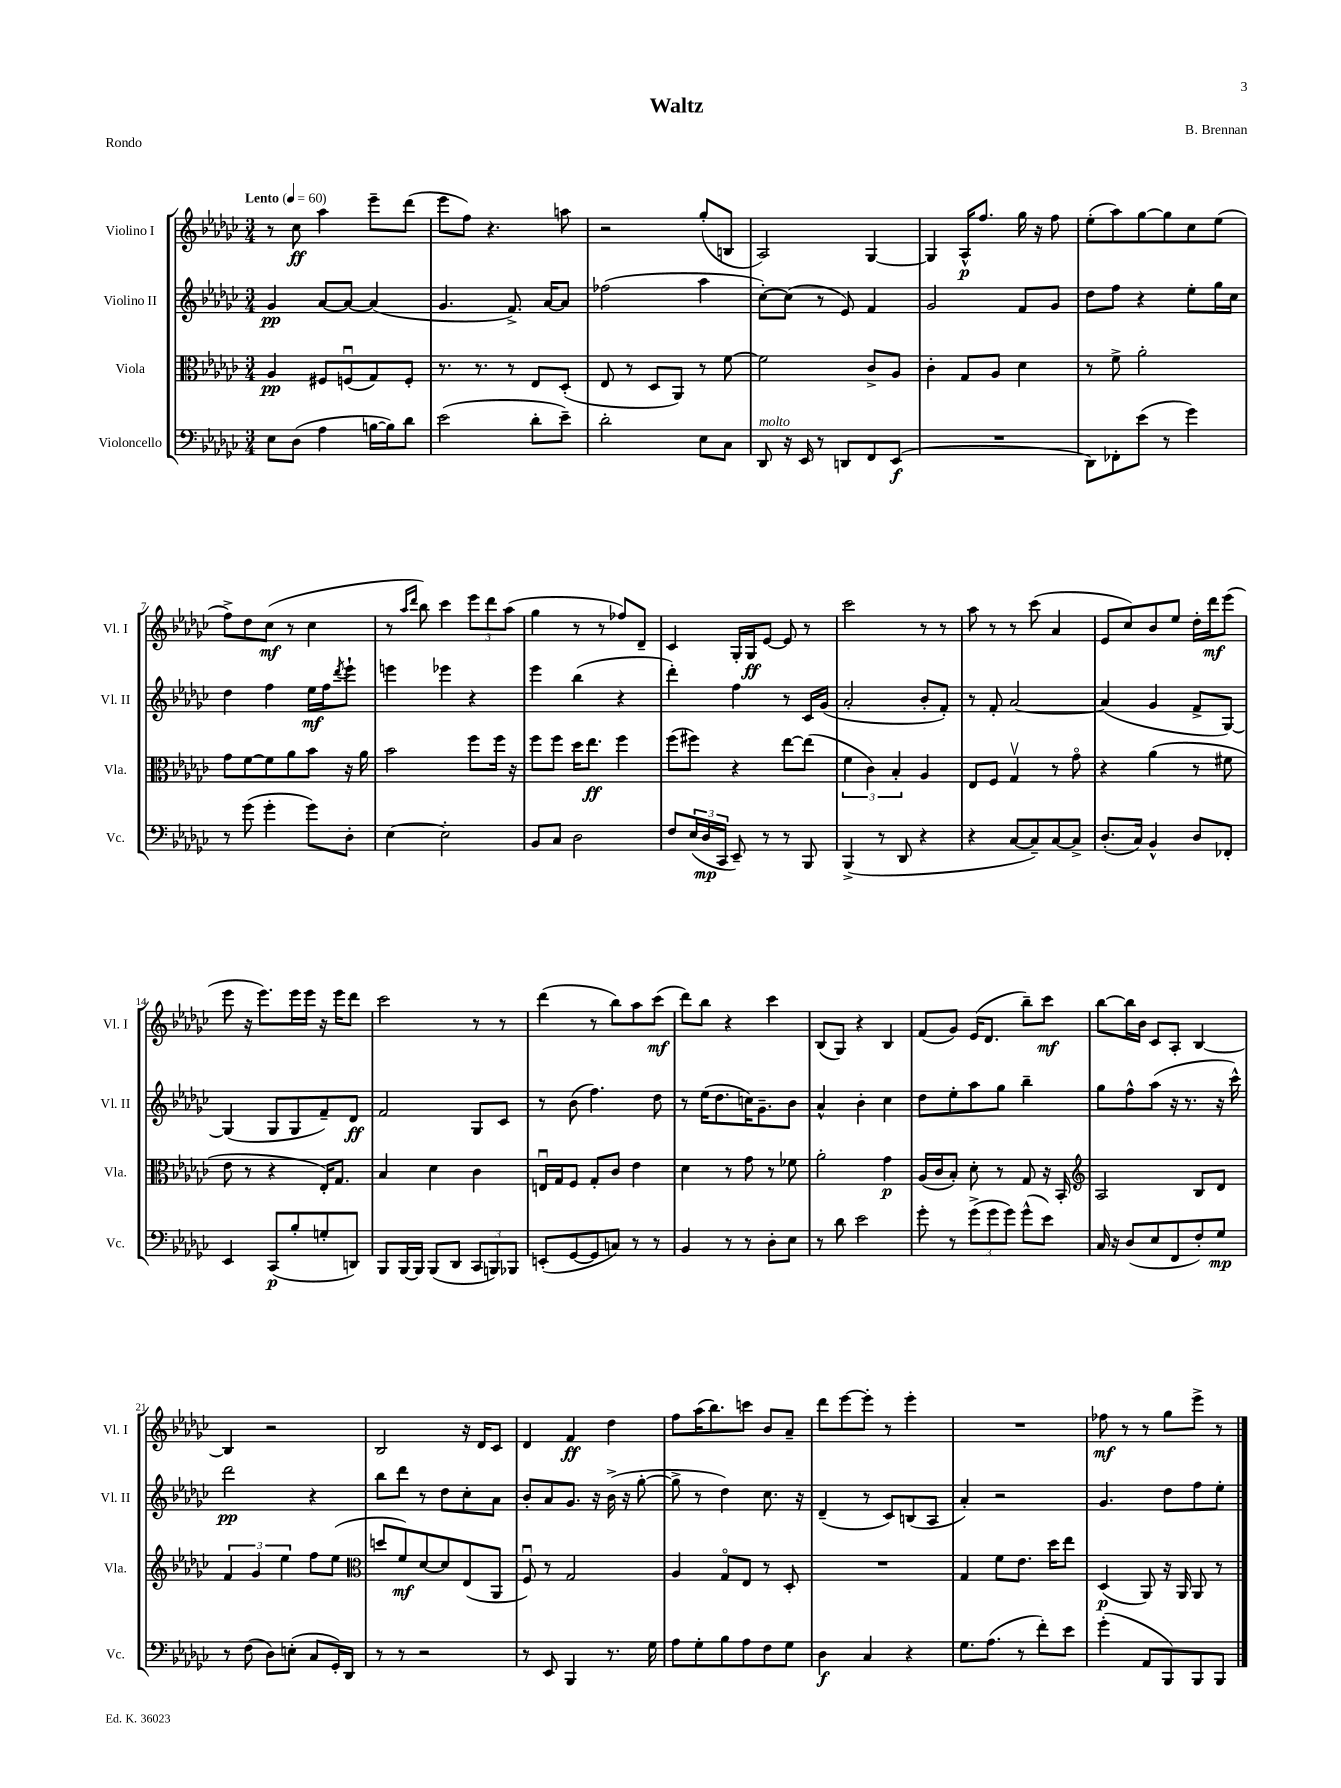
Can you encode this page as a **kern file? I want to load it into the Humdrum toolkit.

**kern	**kern	**kern	**kern
*staff4	*staff3	*staff2	*staff1
*clefF4	*clefC3	*clefG2	*clefG2
*k[b-e-a-d-g-c-]	*k[b-e-a-d-g-c-]	*k[b-e-a-d-g-c-]	*k[b-e-a-d-g-c-]
*M3/4	*M3/4	*M3/4	*M3/4
*MM60	*MM60	*MM60	*MM60
8E-\L	4A-/	4g-/	8r
(8D-\J	.	.	8cc-\
4A-\	8F#/L	[8a-/L	4aa-\
.	(8Fu/	8a-/_J	.
[16B\LL	8G-/)	(4a-/]	8eee-~\L
16B\]J)	.	.	.
8d-\J	8F'/J	.	(8ddd-\J
=	=	=	=
(2e-\	8.r	4.g-/	8eee-\L
.	.	.	8ff\J)
.	8.r	.	.
.	.	.	4.r
.	8r	8.f^/)	.
8d-'\L	8E-/L	.	.
.	.	[16a-/LK	.
8e-~\J)	(8D-'/J	8a-/]J	8aa\
=	=	=	=
2d-'\	8E-/	(2ff-\	2r
.	8r	.	.
.	8D-/L	.	.
.	8AA-/J)	.	.
8E-\L	8r	4aa-\	(8gg-'/L
8C-\J	[8f\	.	8B/J
=	=	=	=
8DD-/	2f\]	[8cc-'\L)	2A-/)
16r	.	(8cc-\]J	.
16EE-/	.	.	.
8r	.	8r	.
8DD/L	.	8e-/)	.
8FF/	8c-^/L	4f/	[4G-/
(8EE-/J	8A-/J	.	.
=	=	=	=
2.r	4c-'\	2g-/	4G-/]
.	8G-/L	.	16A-^^/LK
.	.	.	8.ff/J
.	8A-/J	.	.
.	4d-\	8f/L	16gg-\
.	.	.	16r
.	.	8g-/J	8ff\
=	=	=	=
8DD-\L)	8r	8dd-\L	(8ee-'\L
8FF-'\	8f^\	8ff\J	8aa-\)
(8e-\J	2a-'\	4r	[8gg-\
8r	.	.	8gg-\]
4g-\)	.	8ee-'\L	8cc-\
.	.	16gg-\L	(8ee-\J
.	.	16cc-\JJ	.
=	=	=	=
8r	8g-\L	4dd-\	8ff^\L)
(8g-\	[8f\	.	8dd-\
4g-'\	8f\]	4ff\	(8cc-\J
.	8a-\	.	8r
8g-\L)	8b-\J	16ee-\LL	4cc-\
.	.	16ff\J	.
.	.	8qddd-/	.
8D-'\J	16r	8eee-`\J	.
.	16a-\	.	.
=	=	=	=
[4E-\	2b-\	4eee\	8r
.	.	.	16qqaa-/LL
.	.	.	16qqddd-/JJ
.	.	.	8bb-\)
2E-'\]	.	4eee-\	4ccc-\
.	8ff\L	4r	12eee-\L
.	.	.	12ddd-\
.	16ff\Jk	.	.
.	.	.	(12aa-\J
.	16r	.	.
=	=	=	=
8BB-/L	8ff\L	4eee-\	4gg-\
8C-/J	8ff\J	.	.
2D-\	16dd-\LK	(4bb-\	8r
.	8.ee-\J	.	.
.	.	.	8r
.	4ff\	4r	8ff-/L)
.	.	.	8d-~/J
=	=	=	=
8F/L	(8ff\L	4ddd-'\)	4c-/
(24E-/L	8ff#\J)	.	.
24D-/	.	.	.
24CC-/JJ	.	.	.
8EE-~/)	4r	4ff\	16G-'/LL
.	.	.	16G-/J
8r	.	.	[8e-/J
8r	[8ee-\L	8r	8e-/]
8BBB-/	(8ee-\]J	16c-/LL	8r
.	.	(16g-/JJ	.
=	=	=	=
(4BBB-^/	6f\	2a-'/	2ccc-\
.	6c-\)	.	.
8r	.	.	.
.	6B-'/	.	.
8DD-/	.	.	.
4r	4A-/	8b-'/L	8r
.	.	8f'/J)	8r
=	=	=	=
4r	8E-/L	8r	8aa-\
.	8F/J	8f'/	8r
[8C-/L	4G-v/	[2a-/	8r
8C-~/])	.	.	(8ccc-\
[8C-/	8r	.	4a-/
8C-^/]J	8g-o\	.	.
=	=	=	=
(8.D-'/L	4r	(4a-/]	8e-/L
.	.	.	8cc-/)
16C-/Jk)	.	.	.
4BB-^^/	(4a-\	4g-/	8b-/
.	.	.	8ee-/J
8D-/L	8r	8f^/L	16dd-'\LL
.	.	.	16ddd-\J
8FF-'/J	8f#\	[8G-/J)	(8eee-\J
=	=	=	=
4EE-/	8e-\	(4G-/]	8eee-\
.	8r	.	16r
.	.	.	8.eee-\L)
(8CC-/L	4r	8G-/L	.
8B-'/	.	8G-/	16eee-\L
.	.	.	16eee-\JJ
8G'/	16E-'/LK)	8f~/)	16r
.	8.G-/J	.	16eee-\LK
8DD/J)	.	8d-/J	8ddd-\J
=	=	=	=
8BBB-/L	4B-/	2f/	2ccc-\
[16BBB-/L	.	.	.
16BBB-/]JJ	.	.	.
(8BBB-/L	4d-\	.	.
8DD-/J	.	.	.
12CC-/L	4c-\	8G-/L	8r
12BBB/)	.	.	.
.	.	8c-/J	8r
12BBB-/J	.	.	.
=	=	=	=
(8EE'/L	16Eu/LL	8r	(4ddd-\
.	16G-/J	.	.
[8GG-/	8F/J	(8b-\	.
8GG-/]	8G-'/L	4.ff\)	8r
8C/J)	8c-/J	.	8bb-\L)
8r	4e-\	.	8aa-\
8r	.	8dd-\	(8ccc-\J
=	=	=	=
4BB-/	4d-\	8r	8ddd-\L)
.	.	(16ee-\LK	8bb-\J
.	.	8.dd-\	.
8r	8r	.	4r
8r	8g-\	16cc\K)	.
.	.	8.g-~\	.
8D-'\L	8r	.	4ccc-\
8E-\J	8f-\	8b-\J	.
=	=	=	=
8r	2a-'\	4a-^^/	(8B-/L
8d-\	.	.	8G-/J)
2e-\	.	4b-'\	4r
.	4g-\	4cc-\	4B-/
=	=	=	=
8g-'\	(16A-/LL	8dd-\L	(8f/L
.	16c-/J	.	.
8r	8B-'/J)	8ee-'\	8g-/J)
(12g-^\L	8d-'\	8aa-\	(16e-/LK
.	.	.	8.d-/J
12g-\	.	.	.
.	8r	8gg-\J	.
12g-\J)	.	.	.
(8g-^^\L	8G-/	4bb-~\	8bb-~\L)
8e-\J)	16r	.	8ccc-\J
.	16BB-'/	.	.
=	=	=	=
*	*clefG2	*	*
16C-/	2A-/	8gg-\L	[8bb-\L
16r	.	.	.
(8D-/L	.	8ff^^\	16bb-\]L
.	.	.	16b-\JJ
8E-/	.	(8aa-\J	8c-/L
8FF/	.	16r	8A-'/J
.	.	8.r	.
8F'/)	8B-/L	.	[4B-/
8G-/J	8d-/J	16r	.
.	.	16ccc-^^\)	.
=	=	=	=
8r	6f/	2ddd-\	4B-/]
(8F\	.	.	.
.	6g-/	.	.
8D-\L)	.	.	2r
.	6ee-\	.	.
(8E'\J	.	.	.
8C-/L	8ff\L	4r	.
16GG-'/L)	(8ee-\J	.	.
16DD-/JJ	.	.	.
=	=	=	=
*	*clefC3	*	*
8r	8dd/L	8bb-\L	2B-/
8r	8f/)	8ddd-\J	.
2r	[8d-/	8r	.
.	8d-/]	8dd-\L	.
.	(8E-/	8cc-'\	16r
.	.	.	16d-/LK
.	8AA-/J	8a-\J	8c-/J
=	=	=	=
8r	8Fu/)	8b-'/L	4d-/
8EE-/	8r	8a-/	.
4BBB-/	2G-/	8.g-/J	4f/
.	.	16r	.
8.r	.	(16b-^\	4dd-\
.	.	16r	.
.	.	[8gg-'\	.
16G-\	.	.	.
=	=	=	=
8A-\L	4A-/	8gg-^\]	8ff\L
8G-'\	.	8r	(16aa-\K
.	.	.	8.bb-\)
8B-\	8G-o/L	4dd-\)	.
8A-\	8E-/J	.	8ccc\J
8F\	8r	8.cc-\	8b-/L
8G-\J	8D-'/	.	8a-~/J
.	.	16r	.
=	=	=	=
4D-\	2.r	(4d-~/	8ddd-\L
.	.	.	[8eee-\
4C-/	.	8r	8eee-'\]J
.	.	8c-/L)	8r
4r	.	(8B/	4eee-'\
.	.	8A-/J	.
=	=	=	=
8.G-\L	4G-/	4a-'/)	2.r
(8.A-\J	.	.	.
.	8f\L	2r	.
8r	8.e-\J	.	.
8f'\L)	.	.	.
.	16dd-\LK	.	.
8e-\J	8ee-\J	.	.
=	=	=	=
(4g-'\	(4D-/	4.g-/	8ff-\
.	.	.	8r
8AA-/L	8AA-/)	.	8r
8BBB-/)	16r	8dd-\L	8gg-\L
.	16AA-/	.	.
8BBB-/	8AA-/	8ff\	8eee-^\J
8BBB-/J	8r	8ee-'\J	8r
==	==	==	==
*-	*-	*-	*-
